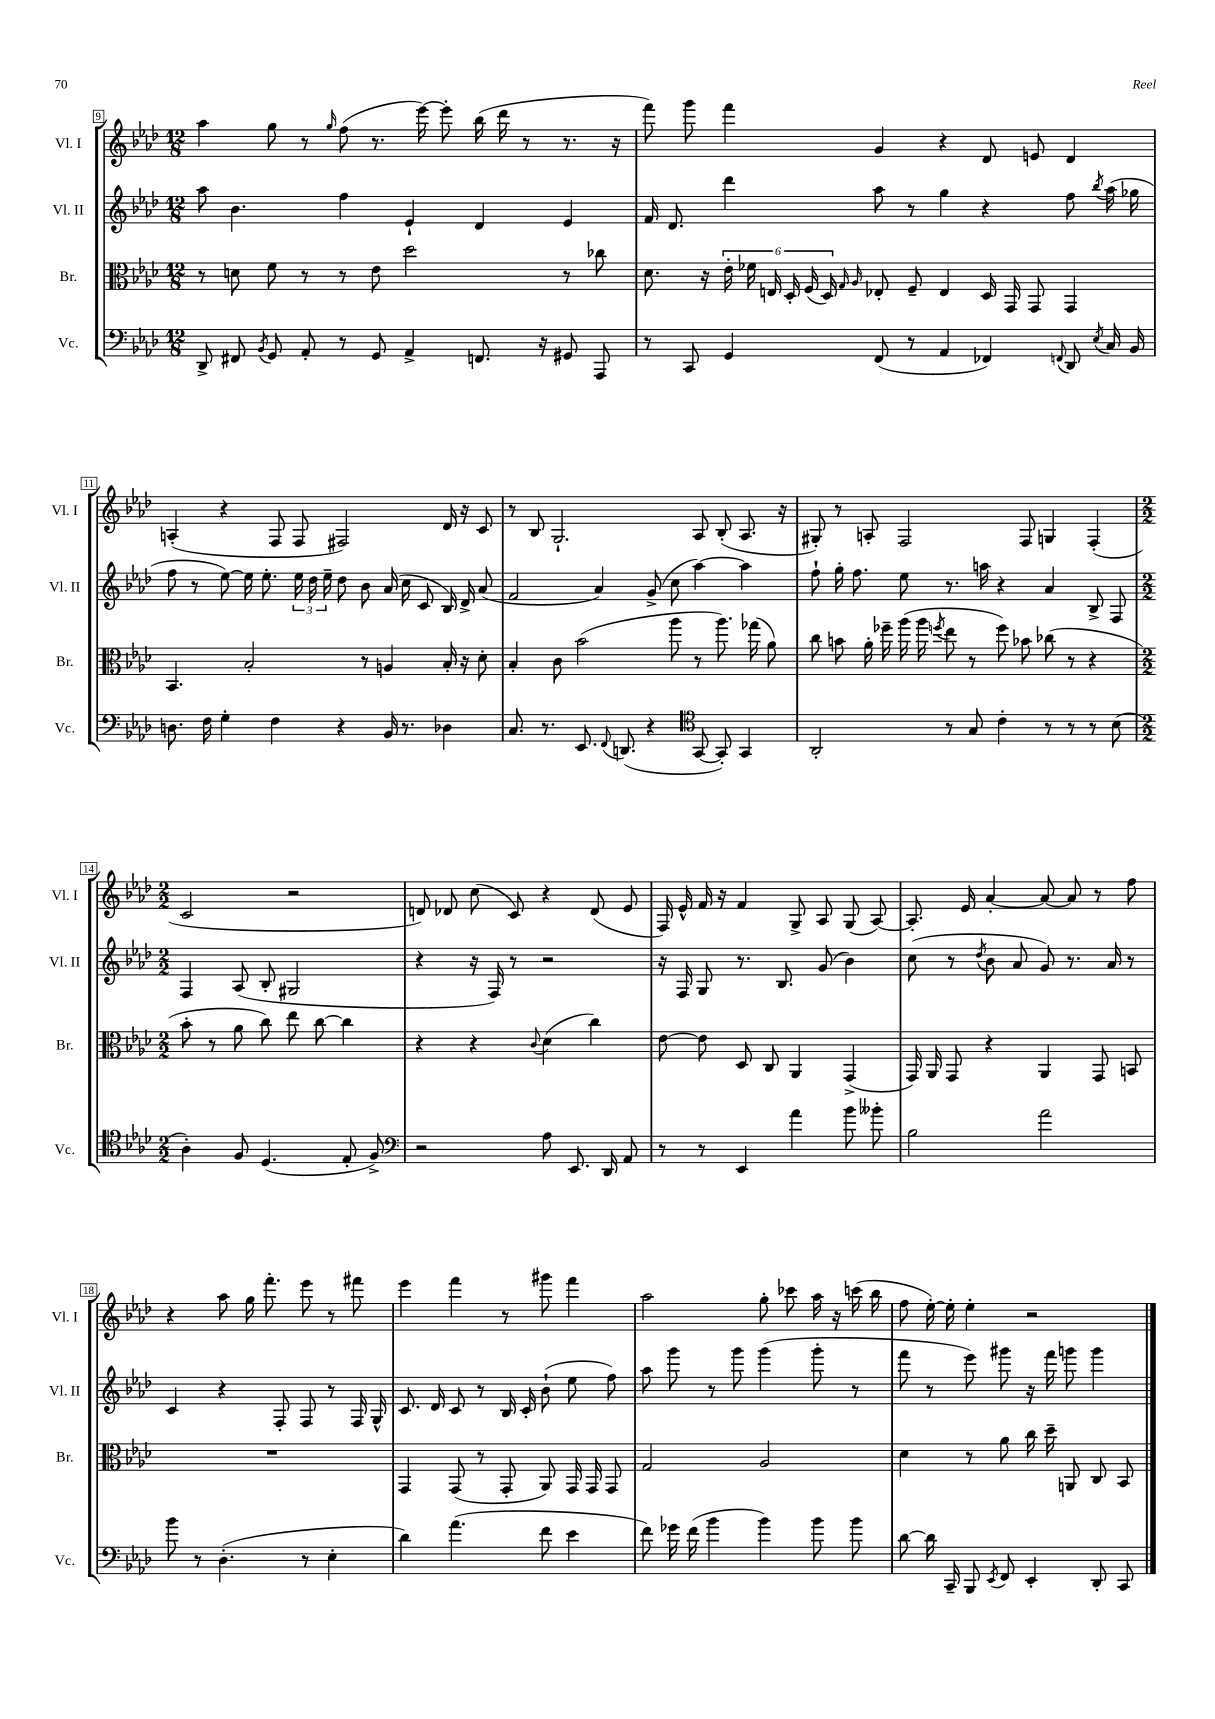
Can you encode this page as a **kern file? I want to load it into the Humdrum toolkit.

**kern	**kern	**kern	**kern
*staff4	*staff3	*staff2	*staff1
*clefF4	*clefC3	*clefG2	*clefG2
*k[b-e-a-d-]	*k[b-e-a-d-]	*k[b-e-a-d-]	*k[b-e-a-d-]
*M12/8	*M12/8	*M12/8	*M12/8
8DD-^	8r	8aa-	4aa-
8FF#	8d	4.b-	.
8qBB-	.	.	.
8GG	8f	.	8gg
8AA-'	8r	.	8r
.	.	.	16qqgg
8r	8r	4ff	(8ff
8GG	8e-	.	8.r
4AA-^	2dd-	4e-`	.
.	.	.	[16eee-)
.	.	.	8eee-']
8.FF	.	4d-	(16bb-
.	.	.	16ddd-
.	.	.	8r
16r	.	.	.
8GG#	8r	4e-	8.r
8AAA-	8cc-	.	.
.	.	.	16r
=	=	=	=
8r	8.d-	16f	8fff)
.	.	8.d-	.
8CC	.	.	8ggg
.	16r	.	.
4GG	24e-'	4ddd-	4fff
.	24f-	.	.
.	24E	.	.
.	24D-'	.	.
.	(24F	.	.
.	24D-)	.	.
.	16qqG	.	.
.	16qqA-	.	.
(8FF	8E-'	8aa-	4g
8r	8F~	8r	.
4AA-	4E-	4gg	4r
4FF-)	16D-	4r	8d-
.	16GG	.	.
.	8GG	.	8e
8qqFF	.	.	.
8DD-	4GG	8ff	4d-
8qE-	.	8qbb-	.
16C	.	(16aa-	.
16BB-	.	16gg-	.
=	=	=	=
8.D	4.BB-	8ff	(4A'
.	.	8r	.
16F	.	.	.
4G'	.	[8ee-)	4r
.	2B-'	16ee-]	.
.	.	8.ee-'	.
4F	.	.	8F
.	.	24ee-	8F
.	.	24dd-	.
.	.	24ee-~	.
4r	.	8dd-	2F#)
.	8r	8b-	.
16BB-	4A	(16a-	.
8.r	.	16cc	.
.	.	8c	.
4D-	16B-'	16B-)	16d-
.	16r	16d-^	16r
.	8d-'	(8a-	8c
=	=	=	=
8.C	4B-'	2f	8r
.	.	.	8B-
8.r	.	.	.
.	8c	.	2.G`
8.EE-	(2b-	.	.
.	.	4a-)	.
8qqFF	.	.	.
(8.DD	.	.	.
4r	.	(8g^	.
.	8aa-	8cc	.
*clefC4	*	*	*
[8GG	8r	[4aa-)	8A-
8GG'])	8.aa-)	.	(8B-'
4GG	.	4aa-]	8.A-
.	(16gg-	.	.
.	8a-)	.	.
.	.	.	16r
=	=	=	=
2AA-'	8cc	8ff`	8G#')
.	8b	16gg'	8r
.	.	8.ff	.
.	16a-'	.	8A'
.	16ff-~	.	.
.	(16aa-	8ee-	2F
.	16aa-	.	.
.	8qff	.	.
8r	8ee-	8.r	.
8G	8r	.	.
.	.	16aa	.
4c'	8ff)	4r	.
.	8b-	.	8F
8r	(8cc-	4a-	4G
8r	8r	.	.
8r	4r	8B-^	(4F'
(8B-	.	8F	.
=	=	=	=
*M2/2	*M2/2	*M2/2	*M2/2
4A-')	8b-'	4F	2c
.	8r	.	.
8F	8a-	(8A-	.
(4.D-	8cc)	8B-'	.
.	8ee-	2G#	2r
.	[8cc	.	.
8E-'	4cc]	.	.
8F^)	.	.	.
=	=	=	=
*clefF4	*	*	*
2r	4r	4r	8d)
.	.	.	8d-
.	4r	16r	(8cc
.	.	16F)	.
.	.	8r	8c)
.	8qqc	.	.
8A-	(4d-	2r	4r
8.EE-	.	.	.
.	4cc)	.	(8d-
16DD-	.	.	.
8AA-	.	.	8e-
=	=	=	=
8r	[8e-	16r	16F)
.	.	16F	16e-^^
8r	8e-]	8G	16f
.	.	.	16r
4EE-	8D-	8.r	4f
.	8C	.	.
.	.	8.B-	.
4a-	4AA-	.	8G^
.	.	(8g	8A-
8b-	(4GG^	4b-)	(8G
8b--'	.	.	[8A-)
=	=	=	=
2B-	16GG)	(8cc	8.A-']
.	16AA-	.	.
.	8GG	8r	.
.	.	.	16e-
.	.	8qdd-	.
.	4r	8b-	[4a-'
.	.	8a-	.
2a-	4AA-	8g)	8a-_
.	.	8.r	8a-]
.	8GG	.	8r
.	.	16a-	.
.	8BB	8r	8ff
=	=	=	=
8b-	1r	4c	4r
8r	.	.	.
(4.D-'	.	4r	8aa-
.	.	.	16gg
.	.	.	8.fff'
.	.	8F'	.
8r	.	8F	8eee-
4E-'	.	8r	8r
.	.	16F	8fff#
.	.	16G^^	.
=	=	=	=
4d-)	4GG	8.c	4eee-
.	.	16d-	.
(4.a-	(8GG	8c	4fff
.	8r	8r	.
.	8GG'	16B-	8r
.	.	16c'	.
8f	8AA-)	(8b-`	8ggg#
4e-	16GG	8ee-	4fff
.	16GG	.	.
.	8GG	8ff)	.
=	=	=	=
8f)	2G	8aa-	2aa-
16g-	.	8ggg	.
(16f	.	.	.
4b-	.	8r	.
.	.	8ggg	.
4b-)	2A-	(4ggg	8gg'
.	.	.	8ccc-
8b-	.	8ggg'	16aa-
.	.	.	16r
8b-	.	8r	(16ccc
.	.	.	16bb-
=	=	=	=
[8d-	4d-	8fff	8ff
16d-]	.	8r	[16ee-')
16CC~	.	.	16ee-']
8BBB-	8r	8eee-)	4ee-'
8qEE-	.	.	.
8FF	8a-	8ggg#	.
4EE-'	16cc	16r	2r
.	16dd-~	16fff	.
.	8AA	8ggg	.
8DD-'	8C	4ggg	.
8CC	8BB-	.	.
==	==	==	==
*-	*-	*-	*-
